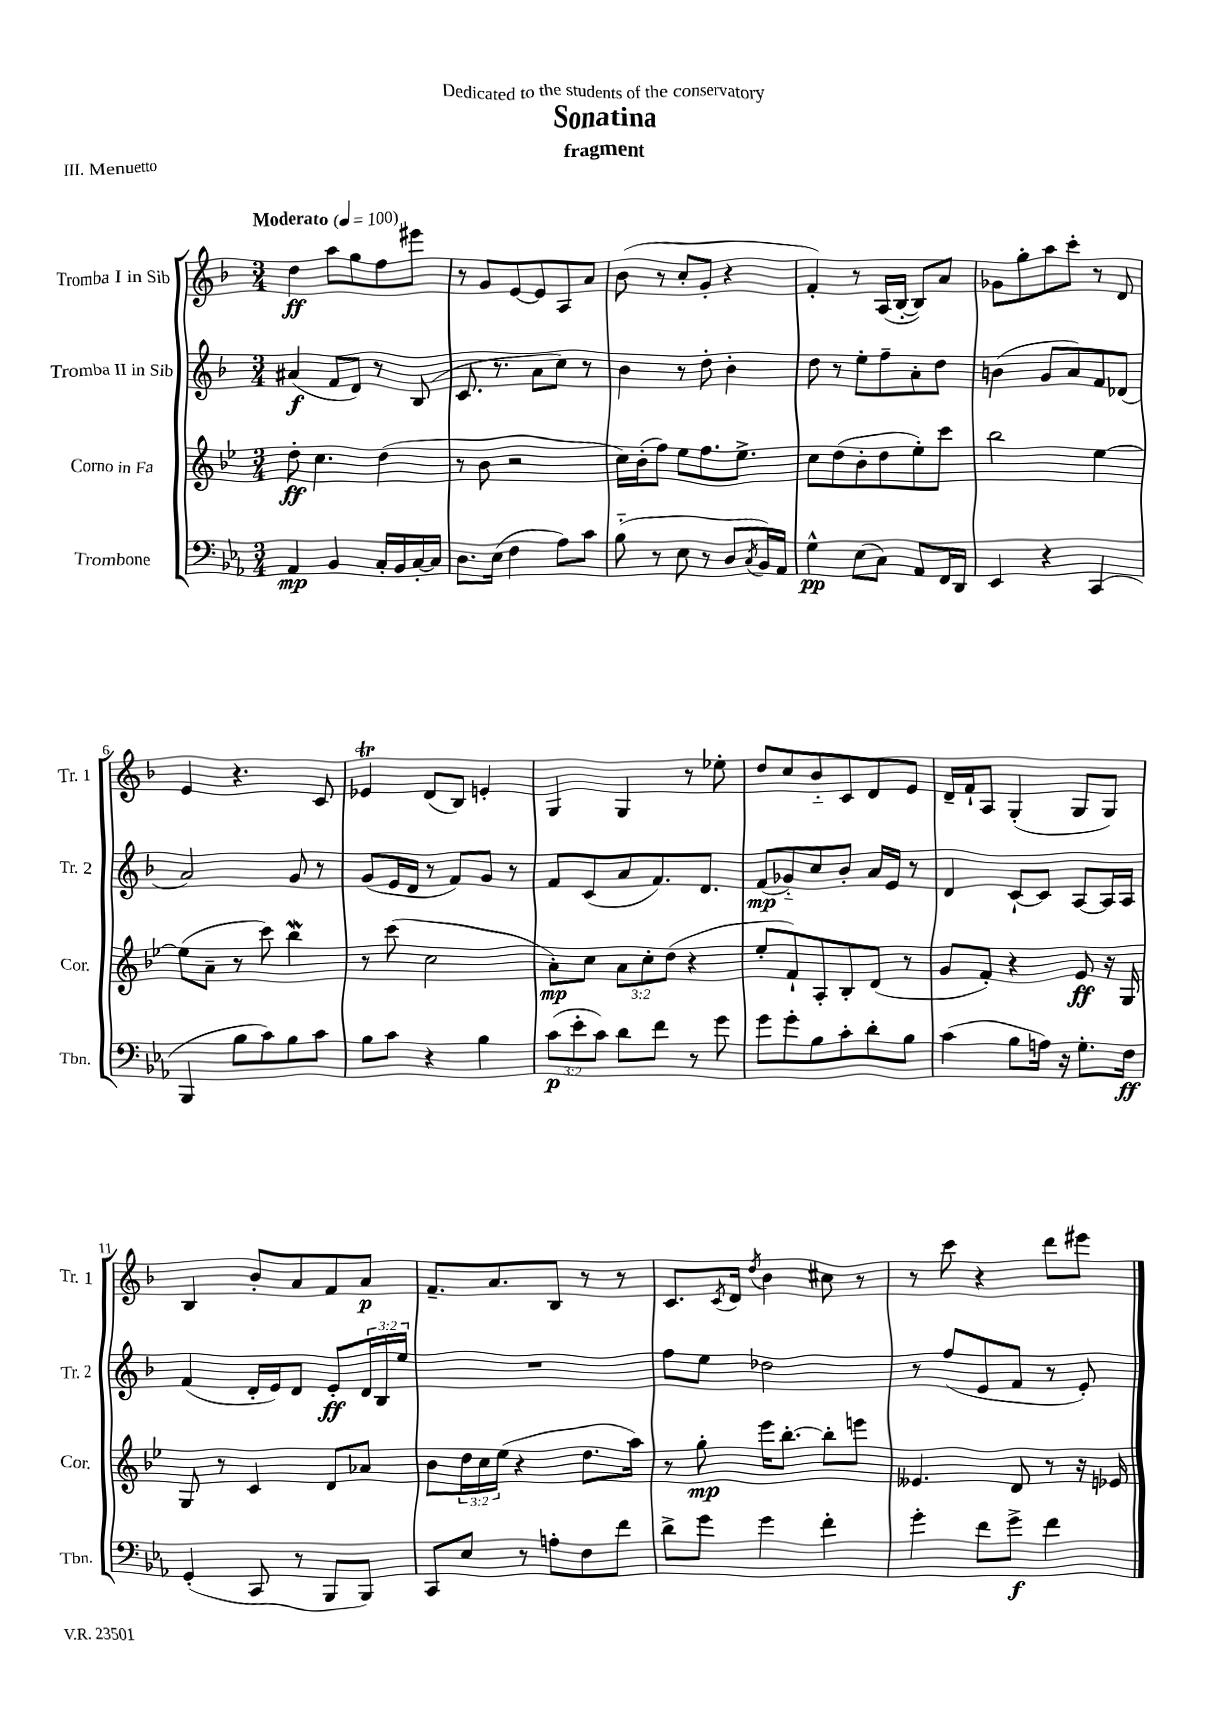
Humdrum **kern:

**kern	**dynam	**kern	**dynam	**kern	**dynam	**kern	**dynam
*part4	*part4	*part3	*part3	*part2	*part2	*part1	*part1
*staff4	*staff4	*staff3	*staff3	*staff2	*staff2	*staff1	*staff1
*I"Trombone	*	*I"Corno in Fa	*	*I"Tromba II in Sib	*	*I"Tromba I in Sib	*
*I'Tbn.	*	*I'Cor.	*	*I'Tr. 2	*	*I'Tr. 1	*
*clefF4	*	*clefG2	*	*clefG2	*	*clefG2	*
*k[b-e-a-]	*	*k[b-e-]	*	*k[b-]	*	*k[b-]	*
*M3/4	*	*M3/4	*	*M3/4	*	*M3/4	*
*MM100	*	*MM100	*	*MM100	*	*MM100	*
=1	=1	=1	=1	=1	=1	=1	=1
!	!	!	!	!	!	!LO:TX:a:B:t=Moderato	!
4AA-/	mp	8dd'\	ff	(4a#X/	f	4dd\	ff
.	.	4.cc\	.	.	.	.	.
4BB-/	.	.	.	8f/L	.	8aa\L	.
.	.	.	.	8d/J)	.	8gg\	.
16C'/LL	.	(4dd\	.	8r	.	8ff\	.
16BB-/	.	.	.	.	.	.	.
[16C'/	.	.	.	(8B-/	.	8eee#X\J	.
16C/JJ]	.	.	.	.	.	.	.
=2	=2	=2	=2	=2	=2	=2	=2
8.D\L	.	8r	.	8.c/	.	8r	.
.	.	8b-\	.	.	.	8g/L	.
(16E-\Jk	.	.	.	8.r	.	.	.
4F\	.	2r	.	.	.	[8e/	.
.	.	.	.	8a\L	.	8e/]	.
8A-\L)	.	.	.	8cc\J)	.	8A/	.
8c\J	.	.	.	8r	.	8a/J	.
=3	=3	=3	=3	=3	=3	=3	=3
(8B-\	.	16cc\LL)	.	4b-\	.	(8b-\	.
.	.	(16b-'\J	.	.	.	.	.
8r	.	8ff\J)	.	.	.	8r	.
8E-\	.	8ee-\L	.	8r	.	8cc'/L	.
8r	.	8.ff\	.	8dd'\	.	8g'/J	.
8D/L	.	.	.	4b-'\	.	4r	.
.	.	8.ee-^\J	.	.	.	.	.
8qC/	.	.	.	.	.	.	.
16BB-/L)	.	.	.	.	.	.	.
16AA-/JJ	.	.	.	.	.	.	.
=4	=4	=4	=4	=4	=4	=4	=4
4G^^\	pp	8cc\L	.	8dd\	.	4f'/)	.
.	.	(8dd\	.	8r	.	.	.
(8E-\L	.	8b-'\	.	8ee'\L	.	8r	.
8C\J)	.	8dd\	.	8ff~\	.	(16A/LL	.
.	.	.	.	.	.	[16B-'/JJ	.
8AA-/L	.	8ee-'\)	.	8a'\	.	8B-/L])	.
16FF/L	.	8ccc\J	.	8dd\J	.	8a/J	.
16DD/JJ	.	.	.	.	.	.	.
=5	=5	=5	=5	=5	=5	=5	=5
4EE-/	.	2bb-\	.	(4bn\	.	8g-X\L	.
.	.	.	.	.	.	8gg'\	.
4r	.	.	.	8g/L	.	8aa\	.
.	.	.	.	8a/)	.	8ccc'\J	.
(4CC/	.	[4ee-\	.	8f/	.	8r	.
.	.	.	.	(8d-X/J	.	8d/	.
!!LO:LB:g=z
=6	=6	=6	=6	=6	=6	=6	=6
4BBB-/	.	(8ee-\L]	.	2a/)	.	4e/	.
.	.	8a~\J	.	.	.	.	.
8B-\L	.	8r	.	.	.	4.r	.
8c\)	.	8ccc\)	.	.	.	.	.
8B-\	.	4bb-w\	.	8g/	.	.	.
8c\J	.	.	.	8r	.	8c/	.
=7	=7	=7	=7	=7	=7	=7	=7
8B-\L	.	8r	.	(8g/L	.	4e-XT/	.
8c\J	.	(8ccc\	.	16e/L	.	.	.
.	.	.	.	16d/JJ	.	.	.
4r	.	2cc\	.	8r	.	(8d/L	.
.	.	.	.	8f/L)	.	8B-/J)	.
4B-\	.	.	.	8g/J	.	4en'/	.
.	.	.	.	8r	.	.	.
=8	=8	=8	=8	=8	=8	=8	=8
(12c\L	p	8a'\L)	mp	8f/L	.	4G/	.
12e-'\	.	.	.	.	.	.	.
.	.	8cc\J	.	(8c/	.	.	.
12c\J)	.	.	.	.	.	.	.
8d\L	.	12a\L	.	8a/	.	4G/	.
.	.	12cc'\	.	.	.	.	.
8f\J	.	.	.	8.f/)	.	.	.
.	.	(12dd\J	.	.	.	.	.
8r	.	4r	.	.	.	8r	.
.	.	.	.	8.d/J	.	.	.
8g\	.	.	.	.	.	8ee-X'\	.
=9	=9	=9	=9	=9	=9	=9	=9
8g\L	.	8ee-'/L	.	(8f/L	mp	8dd/L	.
8g'\	.	8f`/)	.	8g-X/)	.	8cc/	.
8B-\	.	8A'/	.	8cc/	.	8b-/	.
8c'\	.	8B-'/	.	8b-'/J	.	8c/	.
8d'\	.	(8d/J	.	16a/LL	.	8d/	.
.	.	.	.	16e/JJ	.	.	.
8B-\J	.	8r	.	8r	.	8e/J	.
=10	=10	=10	=10	=10	=10	=10	=10
(4c\	.	8g/L	.	4d/	.	16d~/LL	.
.	.	.	.	.	.	16f`/J	.
.	.	8f'/J)	.	.	.	8A/J	.
8B-\L	.	4r	.	[8c`/L	.	(4G'/	.
16An\Jk)	.	.	.	8c/J]	.	.	.
16r	.	.	.	.	.	.	.
8.G'\L	.	8e-/	ff	[8A/L	.	8G/L	.
.	.	16r	.	16A/L]	.	8G/J)	.
16F\Jk	ff	16G/	.	16A/JJ	.	.	.
!!LO:LB:g=z
=11	=11	=11	=11	=11	=11	=11	=11
(4GG'/	.	8G/	.	(4f/	.	4B-/	.
.	.	8r	.	.	.	.	.
8CC/	.	4c/	.	16d'/LL	.	8b-'/L	.
.	.	.	.	16e/J)	.	.	.
8r	.	.	.	8d/J	.	8a/	.
8BBB-/L	.	8d/L	.	8e'/L	ff	8f/	.
8BBB-/J)	.	8a-X/J	.	24d/L	.	8a/J	p
.	.	.	.	24B-/	.	.	.
.	.	.	.	24ee/JJ	.	.	.
=12	=12	=12	=12	=12	=12	=12	=12
8CC/L	.	8b-\L	.	2.r	.	8.f~/L	.
8E-/J	.	24dd\L	.	.	.	.	.
.	.	24cc\	.	.	.	.	.
.	.	.	.	.	.	8.a/	.
.	.	(24ee-\JJ	.	.	.	.	.
8r	.	4r	.	.	.	.	.
8An'\L	.	.	.	.	.	8B-/J	.
8F\	.	8.dd\L	.	.	.	8r	.
8f\J	.	.	.	.	.	8r	.
.	.	16aa\Jk)	.	.	.	.	.
=13	=13	=13	=13	=13	=13	=13	=13
8d^\L	.	8r	.	8ff\L	.	8.c/L	.
8g\J	.	8gg'\	mp	8ee\J	.	.	.
.	.	.	.	.	.	8qc/	.
.	.	.	.	.	.	16d/Jk	.
.	.	.	.	.	.	8qdd/	.
4g\	.	16eee-\KL	.	2dd-X\	.	4b-\	.
.	.	[8.bb-'\J	.	.	.	.	.
4f'\	.	8bb-'\L]	.	.	.	8cc#X\	.
.	.	8eeen\J	.	.	.	8r	.
=14	=14	=14	=14	=14	=14	=14	=14
4g'\	.	4.e--X/	.	8r	.	8r	.
.	.	.	.	(8ff/L	.	8ccc\	.
8f\L	.	.	.	8e/	.	4r	.
8g^\J	f	8d/	.	8f/J	.	.	.
4f\	.	8r	.	8r	.	8ddd\L	.
.	.	16r	.	8e'/)	.	8eee#X\J	.
.	.	16e-X/	.	.	.	.	.
==	==	==	==	==	==	==	==
*-	*-	*-	*-	*-	*-	*-	*-
